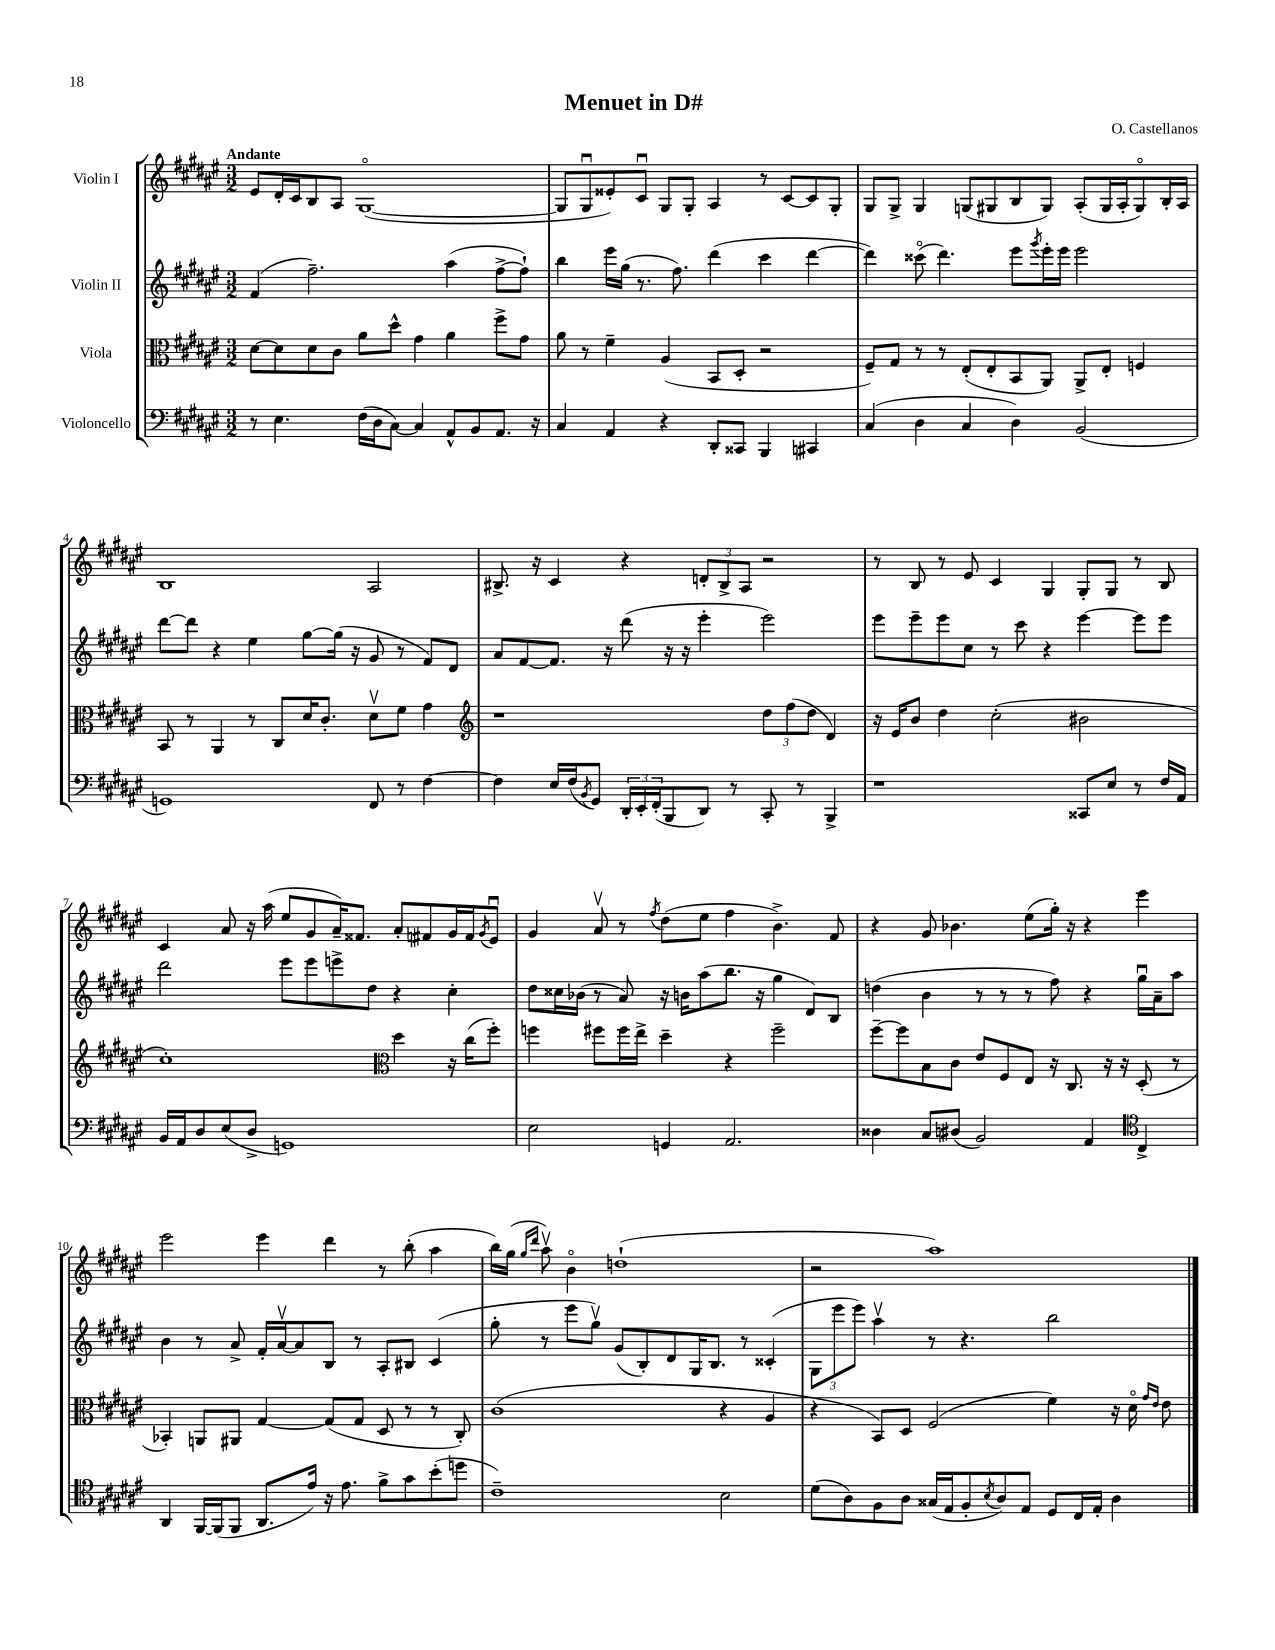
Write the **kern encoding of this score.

**kern	**kern	**kern	**kern
*part4	*part3	*part2	*part1
*staff4	*staff3	*staff2	*staff1
*I"Violoncello	*I"Viola	*I"Violin II	*I"Violin I
*clefF4	*clefC3	*clefG2	*clefG2
*k[f#c#g#d#a#e#]	*k[f#c#g#d#a#e#]	*k[f#c#g#d#a#e#]	*k[f#c#g#d#a#e#]
*M3/2	*M3/2	*M3/2	*M3/2
=1	=1	=1	=1
!	!	!	!LO:TX:a:B:t=Andante
8r	[8d#\L	(4f#/	8e#/L
4.E#\	8d#\]	.	16d#'/L
.	.	.	16c#/J
.	8d#\	2.ff#~\)	8B/
.	8c#\J	.	8A#/J
(16F#\LL	8a#\L	.	([1G#
16D#\J	.	.	.
[8C#\J)	8dd#^^\J	.	.
4C#/]	4g#\	.	.
8AA#^^/L	4a#\	(4aa#\	.
8BB/	.	.	.
8.AA#/J	8ff#^\L	[8ff#^\L	.
.	8g#\J	8ff#`\J])	.
16r	.	.	.
=2	=2	=2	=2
4C#/	8a#\	4bb\	8G#/L]
.	8r	.	8G#u/
4AA#/	4f#~\	16eee#\LL	8e##X'/)
.	.	(16gg#\JJ	.
.	.	8.r	8c#u/J
4r	(4A#/	.	8G#/L
.	.	8.ff#\)	.
.	.	.	8G#'/J
8DD#'/L	8BB/L	(4ddd#\	4A#/
8CC##X/J	8D#'/J	.	.
4BBB/	2r	4ccc#\	8r
.	.	.	[8c#/L
4CC#X/	.	[4ddd#\	8c#/]
.	.	.	8G#'/J
=3	=3	=3	=3
(4C#/	8F#~/L)	4ddd#\])	8G#/L
.	8G#/J	.	8G#^/J
4D#\	8r	(8ccc##X\	4G#/
.	8r	4.ddd#\)	.
4C#/	(8E#'/L	.	(8Gn/L
.	8E#'/	.	8G#X/
4D#\)	8BB/	8eee#\L	8B/
.	.	8qggg#/	.
.	8AA#/J)	16eee#'\L	8G#/J)
.	.	16eee#\JJ	.
(2BB/	8AA#^/L	2eee#\	(8A#'/L
.	8E#'/J	.	16G#/L
.	.	.	16A#'/J
.	4Fn/	.	8G#/)
.	.	.	16B'/L
.	.	.	16A#/JJ
!!LO:LB:g=z
=4	=4	=4	=4
1GGn)	8BB/	[8ddd#\L	1B
.	8r	8ddd#\J]	.
.	4AA#/	4r	.
.	8r	4ee#\	.
.	8C#/L	.	.
.	16d#/K	[8gg#\L	.
.	8.c#'/J	.	.
.	.	(16gg#\Jk]	.
.	.	16r	.
8FF#/	8d#v\L	8g#/	2A#/
8r	8f#\J	8r	.
[4F#\	4g#\	8f#/L)	.
.	.	8d#/J	.
=5	=5	=5	=5
*	*clefG2	*	*
4F#\]	1r	8a#/L	8.B#X^/
.	.	[8f#/	.
.	.	.	16r
16E#/LL	.	8.f#/J]	4c#/
(16F#/J	.	.	.
8qBB/	.	.	.
8GG#/J)	.	.	.
.	.	16r	.
24DD#'/LL	.	(8ddd#\	4r
24EE#'/	.	.	.
(24FF#'/J	.	.	.
8BBB/	.	16r	.
.	.	16r	.
8DD#/J)	.	4eee#'\	12dn'/L
.	.	.	12B#^/
8r	.	.	.
.	.	.	12A#/J
8CC#'/	12dd#\L	2eee#\)	2r
.	(12ff#\	.	.
8r	.	.	.
.	12dd#\J	.	.
4BBB^/	4d#/)	.	.
=6	=6	=6	=6
1r	16r	8eee#\L	8r
.	16e#/KL	.	.
.	8b/J	8eee#~\	8B/
.	4dd#\	8eee#\	8r
.	.	8cc#\J	8e#/
.	(2cc#'\	8r	4c#/
.	.	8ccc#\	.
.	.	4r	4G#/
8CC##X/L	2b#X\	[4eee#\	8G#'/L
8E#/J	.	.	8G#/J
8r	.	8eee#\L]	8r
16F#/LL	.	8eee#\J	8B/
16AA#/JJ	.	.	.
!!LO:LB:g=z
=7	=7	=7	=7
16BB/LL	1cc#')	2ddd#\	4c#/
16AA#/J	.	.	.
8D#/	.	.	.
(8E#/	.	.	8a#/
8D#^/J	.	.	16r
.	.	.	(16aa#\
1GGn)	.	8eee#\L	8ee#/L
.	.	8eee#\	8g#/
.	.	8eeen^\	16a#~/K)
.	.	.	8.f##X/J
.	.	8dd#\J	.
*	*clefC3	*	*
.	4dd#\	4r	8a#'/L
.	.	.	8f#X/
.	16r	4cc#'\	16g#/L
.	(16cc#\KL	.	16f#/J
.	.	.	8qg#/
.	8ff#'\J)	.	8e#u/J
=8	=8	=8	=8
2E#\	4ffn\	8dd#\L	4g#/
.	.	16cc##X\L	.
.	.	(16b-X\JJ	.
.	8ff#X\L	8r	8a#v/
.	16ff#\L	8a#/)	8r
.	16ee#^\JJ	.	.
.	.	.	8qff#/
4GGn/	4dd#~\	16r	(8dd#\L
.	.	16bn\KL	.
.	.	(8aa#\	8ee#\J
2.AA#/	4r	8.bb\J	4ff#\
.	.	16r	.
.	2ff#~\	4gg#\	4.b^\)
.	.	8d#/L)	.
.	.	8B/J	8f#/
=9	=9	=9	=9
4D##X\	[8ff#~\L	(4ddn\	4r
.	8ff#\]	.	.
8C#/L	8B\	4b\	8g#/
(8D#X/J	8c#\J	.	4.b-X\
2BB/)	8e#/L	8r	.
.	8F#/	8r	.
.	8E#/J	8r	(8ee#\L
.	16r	8ff#\)	16gg#'\Jk)
.	8.C#/	.	16r
4AA#/	.	4r	4r
.	16r	.	.
.	16r	.	.
*clefC4	*	*	*
4C#^/	(8D#'/	16gg#u\LL	4eee#\
.	.	16a#~\J	.
.	8r	8aa#\J	.
!!LO:LB:g=z
=10	=10	=10	=10
4AA#/	4BB-X'/)	4b\	2eee#\
[16FF#/LL	8AAn/L	8r	.
(16FF#/J]	.	.	.
8FF#/J	8AA#X/J	8a#^/	.
8.AA#/L	[4G#/	16f#'/LL	4eee#\
.	.	[16a#v/J	.
.	.	8a#/]	.
16e#/Jk)	.	.	.
16r	(8G#/L]	8B/J	4ddd#\
8.e#\	.	.	.
.	8G#/J	8r	.
8f#^\L	8D#/	8A#'/L	8r
8g#\	8r	8B#X/J	(8bb'\
(8b'\	8r	(4c#/	4aa#\
8ddn\J	8C#'/)	.	.
=11	=11	=11	=11
1c#~)	(1c#	8gg#'\	16bb\LL)
.	.	.	(16gg#\JJ
.	.	.	16qqgg#/LL
.	.	.	16qqddd#/JJ
.	.	8r	8aa#v\)
.	.	8eee#\L	4b\
.	.	8gg#v\J)	.
.	.	(8g#/L	(1ddn`
.	.	8B'/)	.
.	.	8d#/	.
.	.	16G#/K	.
.	.	8.B/J	.
2B\	4r	.	.
.	.	8r	.
.	4A#/	(4c##X'/	.
=12	=12	=12	=12
(8d#\L	4r	12G#\L	2r
.	.	12eee#\	.
8A#\)	.	.	.
.	.	12eee#\J)	.
8F#\	8BB/L)	4aa#v\	.
8A#\J	8D#/J	.	.
(16G##X/LL	(2F#/	8r	1aa#)
16E#/J	.	.	.
8F#'/	.	4.r	.
8qB/	.	.	.
8A#/)	.	.	.
8E#/J	.	.	.
8D#/L	4f#\)	2bb\	.
16C#/L	.	.	.
16E#'/JJ	.	.	.
4A#\	16r	.	.
.	16d#\	.	.
.	16qqg#/LL	.	.
.	16qqe#/JJ	.	.
.	8e#\	.	.
==	==	==	==
*-	*-	*-	*-
